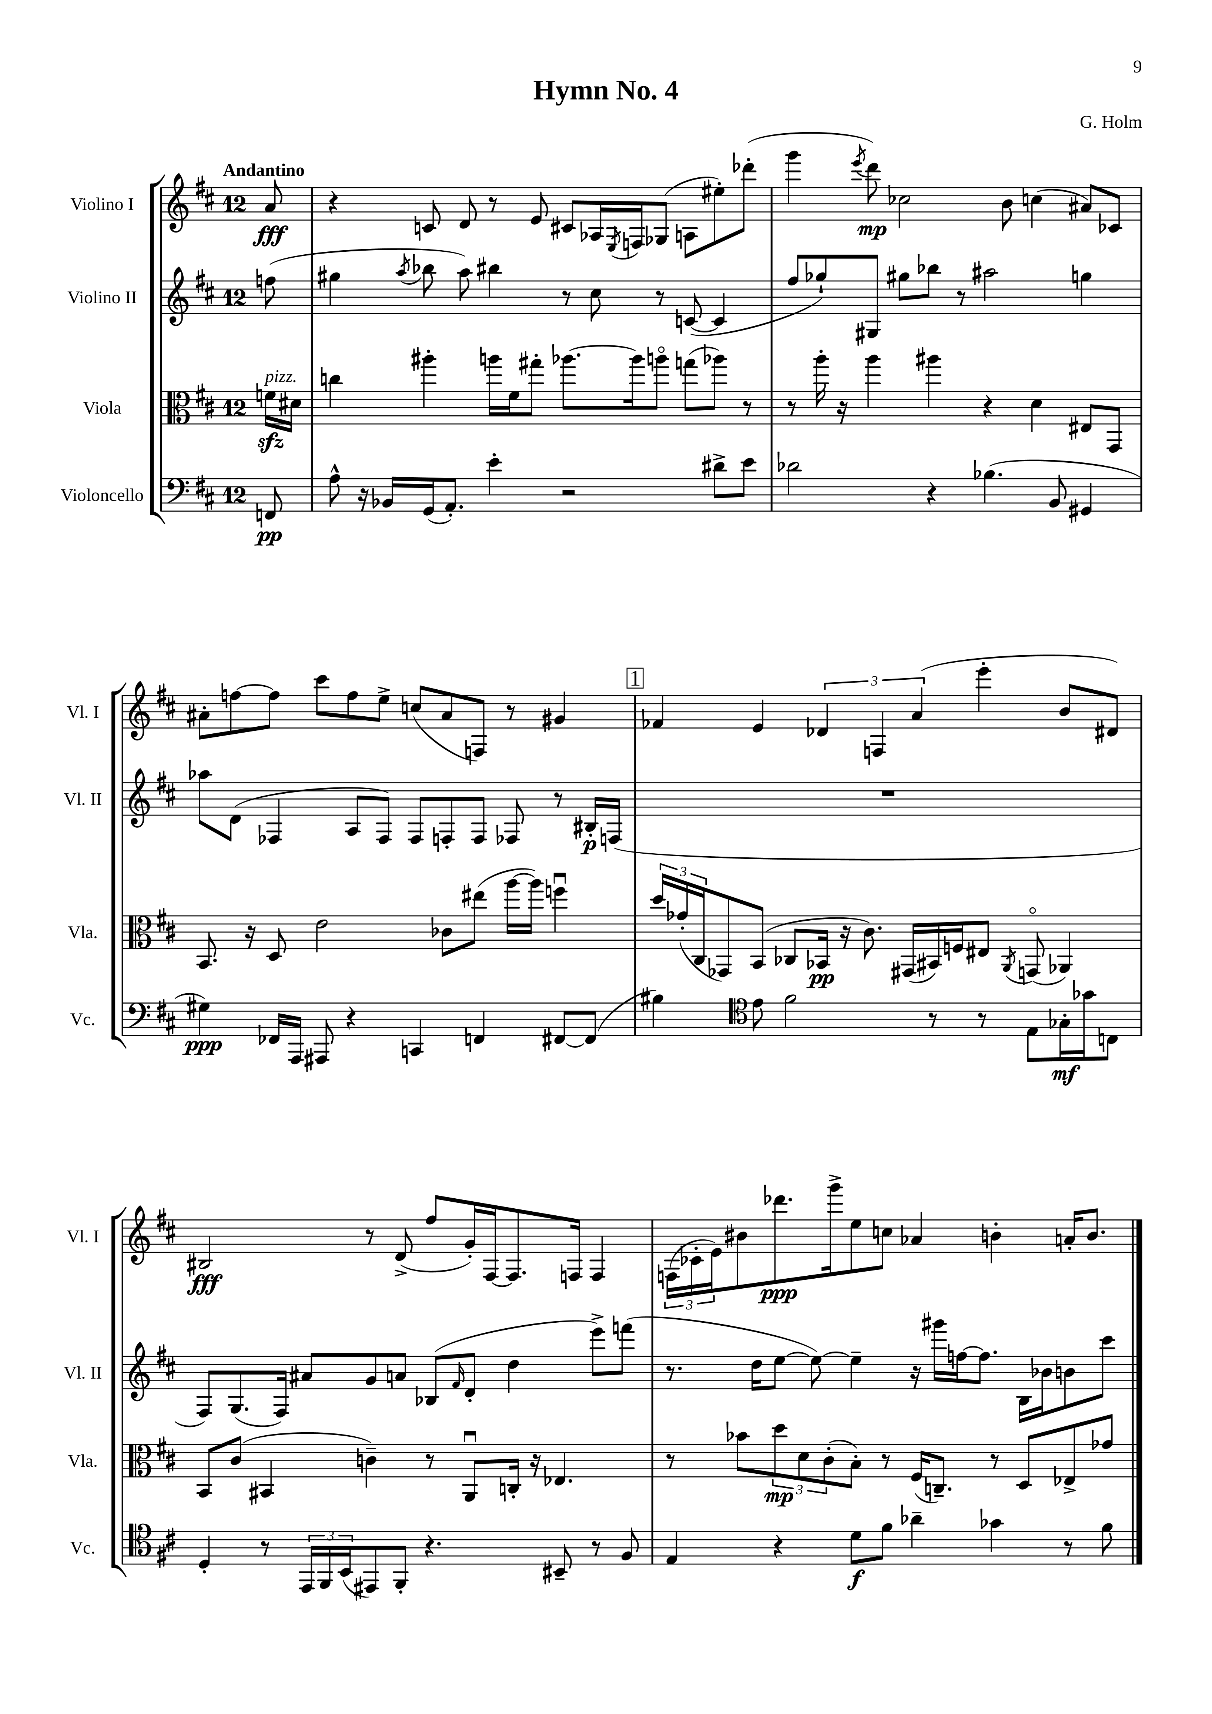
\header { title = "Hymn No. 4" composer = "G. Holm" }
<<
\new StaffGroup <<
\new Staff = "s0" \with { instrumentName = "Violino I" shortInstrumentName = "Vl. I" } {
    \clef treble \key d \major \once \override Staff.TimeSignature.style = #'single-digit \time 12/8 \partial 8 \tempo "Andantino"
    a'8\fff |
    r4 c'8 d'8 r8 e'8 cis'8 aes16 \acciaccatura { e8 } f16 ges8( a8 eis''8-.) des'''8-.( |
    g'''4 \acciaccatura { e'''8 } d'''8\mp) ces''2 b'8 c''4( ais'8) ces'8 |
    ais'8-. f''8~ f''8 cis'''8 f''8 e''8-> c''8( ais'8 f8) r8 gis'4 |
    \mark \markup { \box "1" } fes'4 e'4 \tuplet 3/2 { des'4 f4 a'4( } e'''4-. b'8 dis'8) |
    bis2\fff r8 d'8->( fis''8 g'16-.) fis16~ fis8. f16 f4 |
    \tuplet 3/2 { f16( ces'16-. e'16) } bis'8 des'''8.\ppp g'''16-> e''8 c''8 aes'4 b'4-. a'16-. b'8. \bar "|." |
}
\new Staff = "s1" \with { instrumentName = "Violino II" shortInstrumentName = "Vl. II" } {
    \clef treble \key d \major \once \override Staff.TimeSignature.style = #'single-digit \time 12/8 \partial 8
    f''8( |
    gis''4 \acciaccatura { a''8 } bes''8 a''8) bis''4 r8 cis''8 r8 c'8~( c'4 |
    fis''8 ges''8-!) gis8 gis''8 bes''8 r8 ais''2 g''4 |
    aes''8 d'8( fes4 a8 fes8) fes8 f8-. f8 fes8 r8 bis16-.\p f16( |
    \mark \markup { \box "1" } R1. |
    fis8) g8.( fis16) ais'8 g'8 a'8 bes8( \grace { fis'16 } d'8-. d''4 e'''8->) f'''8( |
    r8. d''16 e''8~ e''8~) e''4-- r16 gis'''16 f''16~ f''8. b16 bes'16 b'8 cis'''8 \bar "|." |
}
\new Staff = "s2" \with { instrumentName = "Viola" shortInstrumentName = "Vla." } {
    \clef alto \key d \major \once \override Staff.TimeSignature.style = #'single-digit \time 12/8 \partial 8
    f'16\sfz^\markup { \italic "pizz." } dis'16 |
    c''4 ais''4-. a''16 fis'16 gis''8-. aes''8.~ aes''16 a''8\flageolet g''8( aes''8) r8 |
    r8 a''16-. r16 a''4 ais''4 r4 d'4 eis8 g,8 |
    b,8. r16 d8 e'2 ces'8 eis''8( a''16~ a''16) f''4\downbow |
    \mark \markup { \box "1" } \tuplet 3/2 { d''16 ges'16-.( cis16 } ges,8) b,8( ces8 bes,16\pp r16 cis'8.) gis,16( bis,16) f16 eis8 \acciaccatura { a,8 } g,8\flageolet( aes,4) |
    b,8 cis'8( bis,4 c'4--) r8 a,8\downbow c16-. r16 ees4. |
    r8 bes'8 \tuplet 3/2 { d''8\mp d'8 cis'8-.( } b8-.) r8 fis16( c8.--) r8 d8 ees8-> ges'8 \bar "|." |
}
\new Staff = "s3" \with { instrumentName = "Violoncello" shortInstrumentName = "Vc." } {
    \clef bass \key d \major \once \override Staff.TimeSignature.style = #'single-digit \time 12/8 \partial 8
    f,8\pp |
    a8-^ r16 bes,16 g,16( a,8.-.) e'4-. r2 dis'8-> e'8 |
    des'2 r4 bes4.( b,8 gis,4 |
    gis4\ppp) fes,16 a,,16 ais,,8 r4 c,4 f,4 fis,8~ fis,8( |
    \mark \markup { \box "1" } bis4) \clef tenor e'8 fis'2 r8 r8 e8 ges16-.\mf ges'16 c8 |
    d4-. r8 \tuplet 3/2 { e,16 fis,16 b,16( } eis,8) fis,8-. r4. bis,8-- r8 fis8 |
    e4 r4 d'8\f fis'8 aes'4-- ges'4 r8 fis'8 \bar "|." |
}
>>
>>
\layout { \context { \Score \remove "Bar_number_engraver" } }
